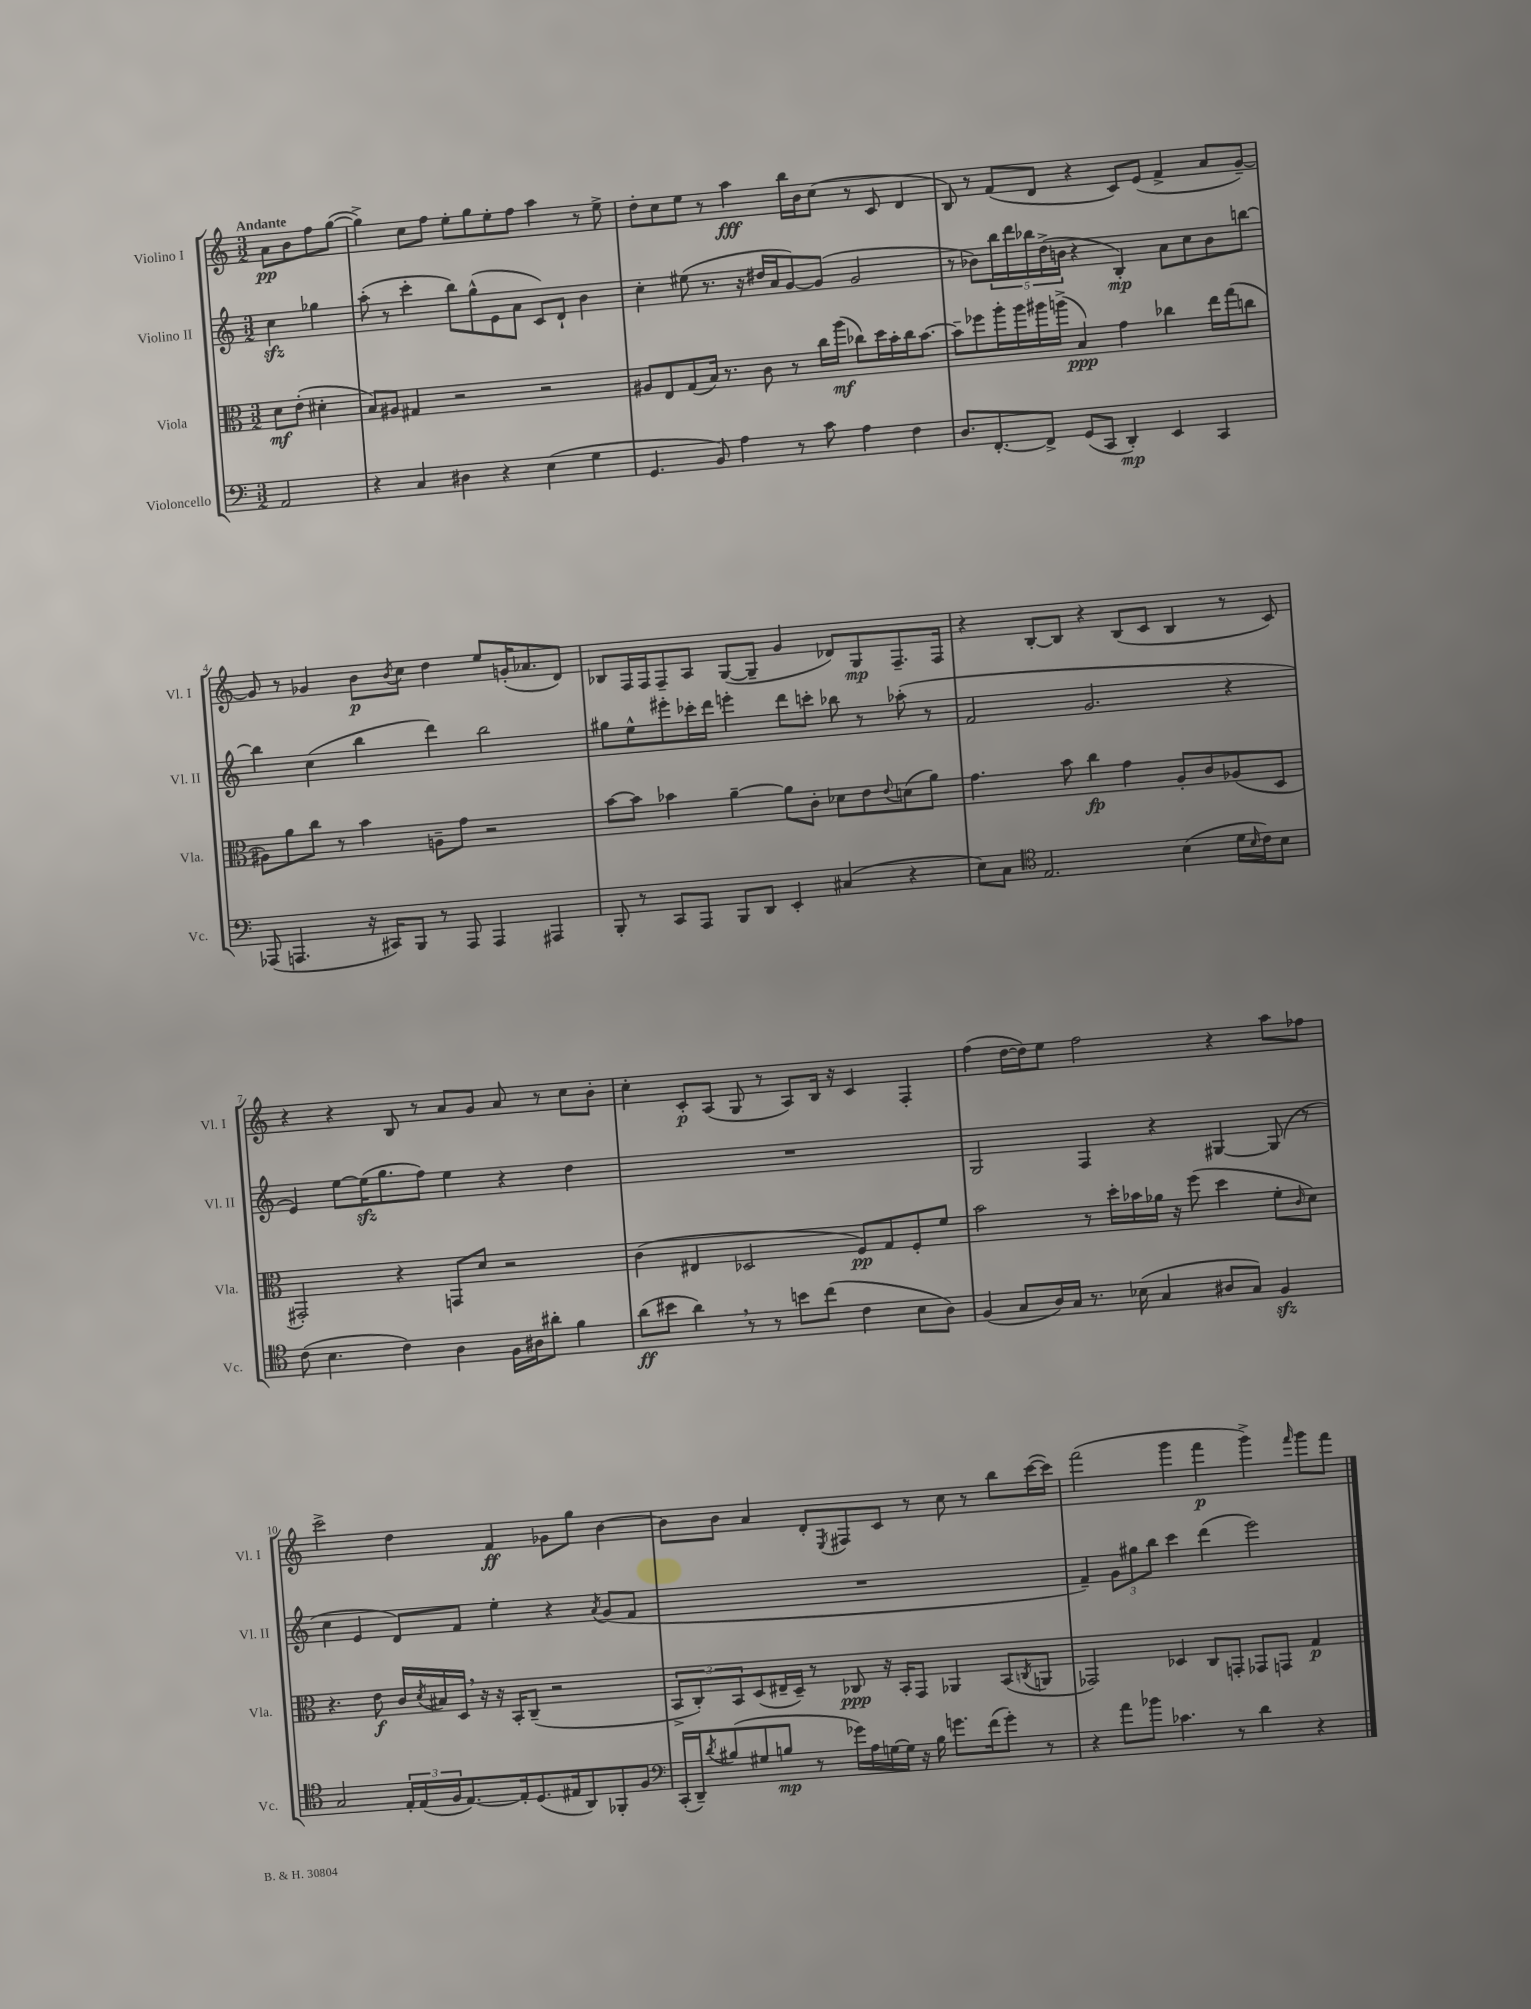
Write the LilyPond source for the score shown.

<<
\new StaffGroup <<
\new Staff = "s0" \with { instrumentName = "Violino I" shortInstrumentName = "Vl. I" } {
    \clef treble \key c \major \numericTimeSignature \time 3/2 \partial 2 \tempo "Andante"
    a'8\pp b'8 f''8 g''8~( |
    g''4->) c''8 f''8 e''8-. g''8 e''8-. f''8 a''4 r8 e''8-> |
    d''8-. c''8 e''8 r8 a''4\fff b''16 b'16 c''8( r8 c'8 d'4 |
    b8) r8 f'8( d'8 r4 c'8) e'8( f'4-> a'8 g'8~--) |
    g'8 r8 ges'4 b'8\p \acciaccatura { b'8 } c''8 d''4 e''8 g'16-.( aes'8. d'8) |
    bes8 f16 f16 f8-- a8 g8~( g8-- g'4 des'8) g8\mp f8.-- f16 |
    r4 b8~-. b8 r4 b8( c'8 b4 r8 c'8) |
    r4 r4 b8 r8 a'8 g'8 a'8 r8 c''8 b'8-. |
    c''4-. c'8-.\p a8( g8 r8 a8) b16 r16 c'4 f4-. |
    f''4( d''16~ d''16) e''8 f''2 r4 a''8 fes''8 |
    c'''2-> d''4 f'4\ff ges'8 g''8 b'4~ |
    b'8 b'8 a'4 d'8-. \acciaccatura { e8 } fis8 c'8 r8 c''8 r8 b''8 c'''16~( c'''16) |
    f'''2( g'''4 f'''4\p g'''4->) \grace { f'''16 } g'''8 f'''8 \bar "|." |
}
\new Staff = "s1" \with { instrumentName = "Violino II" shortInstrumentName = "Vl. II" } {
    \clef treble \key c \major \numericTimeSignature \time 3/2 \partial 2
    c''4\sfz ges''4 |
    a''8-.( r8 c'''4-. b''8) g''8-^( e'8 a'8 c'8) d'8-! b'4 |
    c''4-. eis''8( r8. r16 dis''16 a'16 g'8~) g'8( g'2 |
    r8 bes'8) \tuplet 5/4 { b''16 d'''16 bes''16 d''16->( b'16 } r4 b4-.\mp) a'8 c''8 b'8 b''8~ |
    b''4 c''4( b''4 d'''4) b''2 |
    gis''8 e''8-^ eis'''8-. ces'''16-. d'''16 e'''4-. d'''8 c'''8-. bes''8 r8 aes''8-.( r8 |
    f'2 g'2. r4 |
    e'4) e''8~ e''16\sfz( g''8. f''8) e''4 r4 d''4 |
    R1. |
    g2 f4 r4 gis4~ gis8( r8 |
    c''4 e'4 d'8) f'8 e''4-. r4 \acciaccatura { a'8 } g'8( f'8 |
    R1. |
    f'4--) \tuplet 3/2 { g'8 gis''8 b''8 } c'''4 d'''4( e'''2) \bar "|." |
}
\new Staff = "s2" \with { instrumentName = "Viola" shortInstrumentName = "Vla." } {
    \clef alto \key c \major \numericTimeSignature \time 3/2 \partial 2
    d'8\mf e'8-.( dis'4-. |
    b8) ais8 gis4 r2 r2 |
    ais8 e8 g8( b16) r8. c'8 r8 c''16 a''16\mf( ces''8) d''16 b'16-. ces''16 b'8.~ |
    b'8-- fes''8 a''16-. a''16 ais''16 a''16->( b4\ppp) g'4 ces''4 e''16 g''16( c''8 |
    ais8) a'8 c''8 r8 b'4 a8-- g'8 r2 |
    b'8~ b'8 bes'4 a'4~-- a'8 c'8-. des'8 e'8 \appoggiatura { e'8 } d'8( a'8) |
    g'4. b'8 c''4\fp g'4 a8-. c'8 aes8( d8 |
    gis,2-.) r4 g,8 d'8 r2 |
    c'4( eis4 des2 f8\pp) g8 f8-. f'8 |
    b'2 r8 d''16-. bes'16 aes'16 r16 f''8( d''4 f'8-. \grace { c'16 } d'8) |
    r4. e'8\f c'16 \acciaccatura { d'8 } bis16 d16 \breathe r16 r16 b,16-. c8--( r2 |
    \tuplet 3/2 { b,8-> c8-.) b,8 } d8( eis16-- d16--) r8 ces8\ppp r16 b,16-. g,8 aes,4 b,8( \acciaccatura { c8 } a,8 |
    ges,2) des4 c8 g,8-. ges,8 g,8 g4\p \bar "|." |
}
\new Staff = "s3" \with { instrumentName = "Violoncello" shortInstrumentName = "Vc." } {
    \clef bass \key c \major \numericTimeSignature \time 3/2 \partial 2
    a,2 |
    r4 c4 dis4 r4 e4( g4 |
    g,4. b,8) a4 r8 c'8 a4 f4 |
    d8. f,8.~-. f,8-> g,8( c,8 d,4-.\mp) e,4 c,4 |
    aes,,8( a,,4. r16 cis,16) b,,8 r8 a,,8 a,,4 ais,,4 |
    b,,8-. r8 c,8 a,,8 b,,8 d,8 e,4-. cis4( r4 |
    e8) c8 \clef tenor e2. b4( d'16 \grace { b16 } c'16) b8 |
    c'8( b4. c'4) a4 f16 ais16 ais'8-. f'4 |
    a'8\ff( bis'8 a'4) \breathe r8 r8 b'8 c''8( c'4 b8 a8) |
    f4( g8 a16) g16 r8. bes16( g4 ais8 g8) f4\sfz |
    g2 \tuplet 3/2 { e16-. e16( f16 } e8.~) e16-. d8.( eis16 a,8) fes,8-. f8 |
    \clef bass c,16-.( d,16--) \acciaccatura { d'8 } bis8( gis8 b8\mp r8 ges'16) a16 g16~ g16 r16 b16 g'8. f'16( g'8-.) r8 |
    r4 a'8 bes'8 ces'4. r8 d'4 r4 \bar "|." |
}
>>
>>
